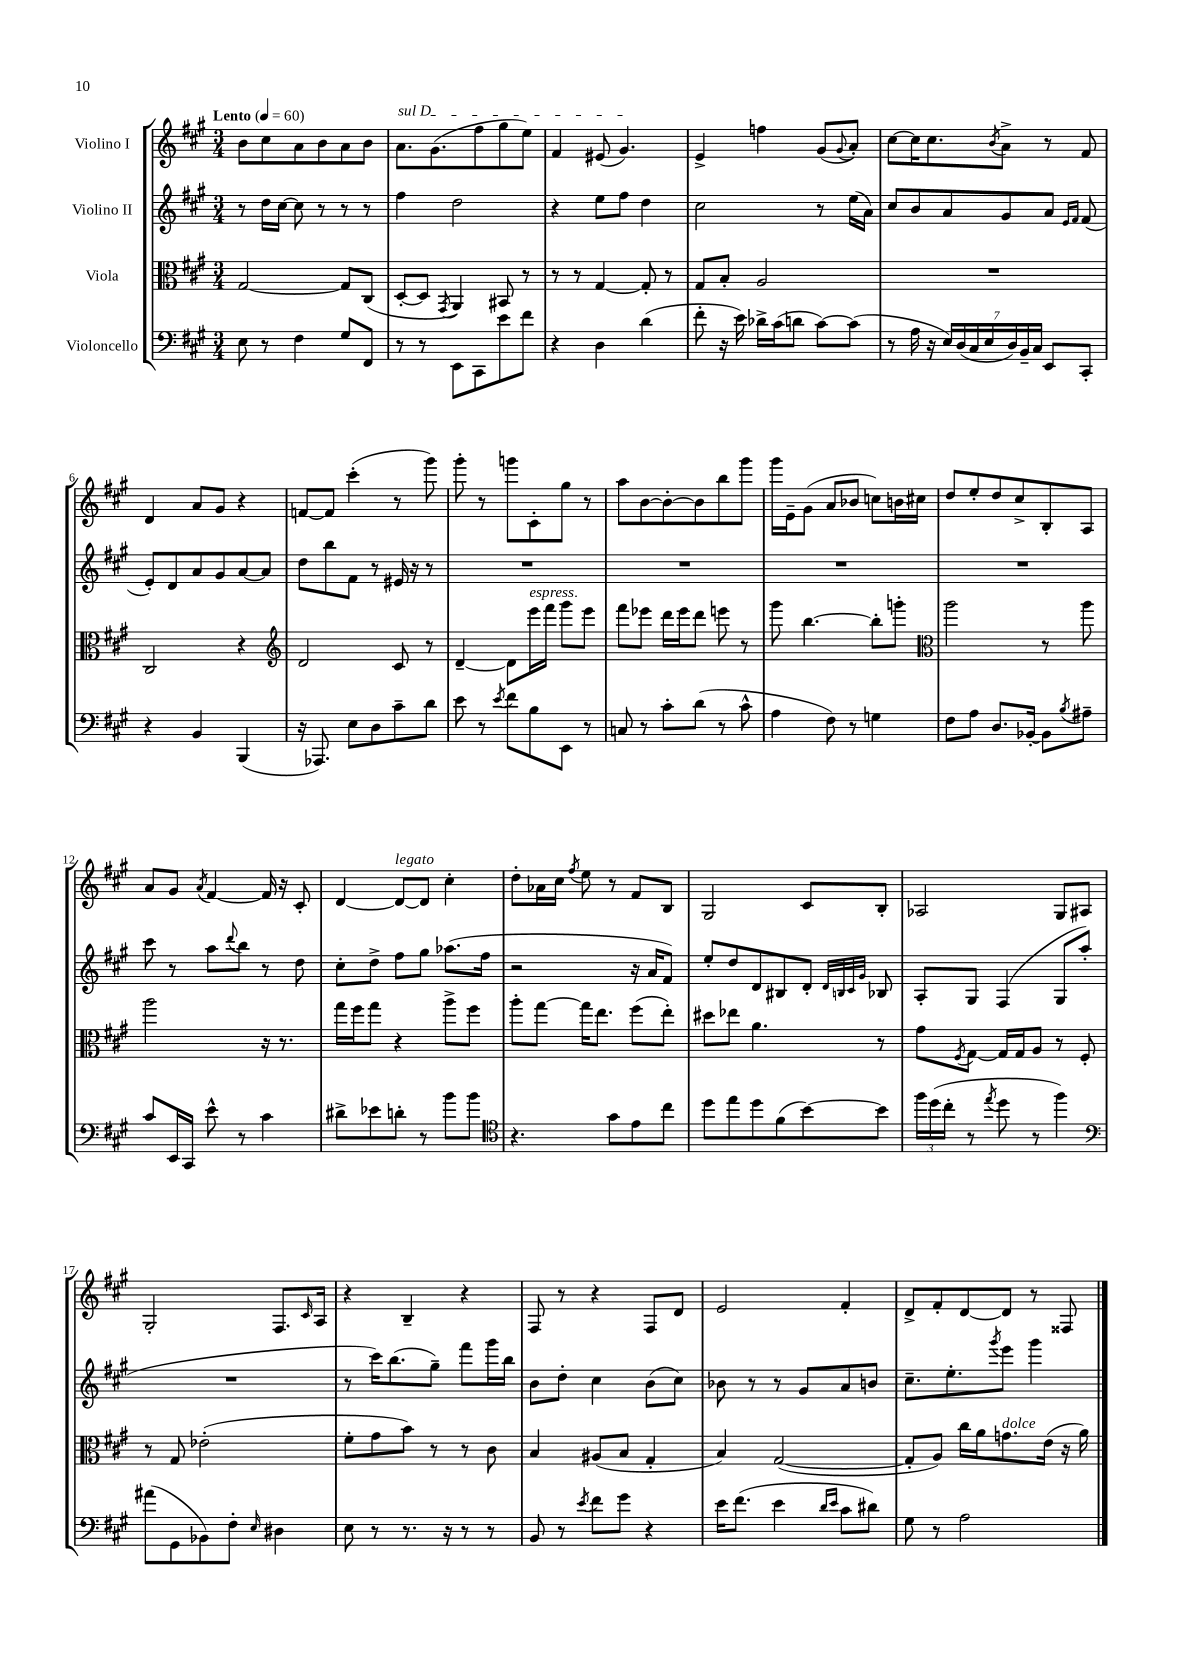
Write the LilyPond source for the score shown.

<<
\new StaffGroup <<
\new Staff = "s0" \with { instrumentName = "Violino I" } {
    \clef treble \key a \major \numericTimeSignature \time 3/4 \tempo "Lento" 4 = 60
    b'8 cis''8 a'8 b'8 a'8 b'8 |
    \once \override TextSpanner.bound-details.left.text = \markup { \italic "sul D" } a'8.\startTextSpan gis'8.( fis''8 gis''8 e''8) |
    fis'4 eis'8( gis'4.\stopTextSpan) |
    e'4-> f''4 gis'8( \appoggiatura { gis'8 } a'8-.) |
    cis''8~ cis''16 cis''8. \acciaccatura { b'8 } a'8-> r8 fis'8 |
    d'4 a'8 gis'8 r4 |
    f'8~ f'8 cis'''4-.( r8 gis'''8) |
    gis'''8-. r8 g'''8 cis'8-. gis''8 r8 |
    a''8 b'8~ b'8~-. b'8 b''8 gis'''8 |
    gis'''16 e'16-- gis'8( a'8 bes'8 c''8) b'16 cis''16 |
    d''8 e''8-. d''8 cis''8-> b8-. a8 |
    a'8 gis'8 \acciaccatura { a'8 } fis'4~ fis'16 r16 cis'8-. |
    d'4~ d'8~^\markup { \italic "legato" } d'8 cis''4-. |
    d''8-. aes'16 cis''16 \acciaccatura { fis''8 } e''8 r8 fis'8 b8 |
    gis2 cis'8 b8-. |
    aes2 gis8 ais8 |
    gis2-. fis8. \grace { cis'16 } a16 |
    r4 b4-- r4 |
    fis8 r8 r4 fis8 d'8 |
    e'2 fis'4-. |
    d'8-> fis'8-. d'8~ d'8 r8 fisis8 \bar "|." |
}
\new Staff = "s1" \with { instrumentName = "Violino II" } {
    \clef treble \key a \major \numericTimeSignature \time 3/4
    r8 d''16 cis''16~ cis''8 r8 r8 r8 |
    fis''4 d''2 |
    r4 e''8 fis''8 d''4 |
    cis''2 r8 e''16( a'16) |
    cis''8 b'8 a'8 gis'8 a'8 \grace { e'16 fis'16 } fis'8( |
    e'8-.) d'8 a'8 gis'8 a'8~ a'8 |
    d''8 b''8 fis'8 r8 eis'16 r16 r8 |
    R2. |
    R2. |
    R2. |
    R2. |
    cis'''8 r8 a''8 \appoggiatura { d'''8 } b''8 r8 d''8 |
    cis''8-. d''8-> fis''8 gis''8 aes''8.( fis''16 |
    r2 r16 a'16 fis'8) |
    e''8-. d''8 d'8 bis8 d'8-. \grace { d'32 b32 cis'32 gis'32 } bes8 |
    a8-. gis8 fis4( gis8 a''8-. |
    R2. |
    r8 cis'''16) b''8.( gis''8--) fis'''8 gis'''16 b''16 |
    b'8 d''8-. cis''4 b'8( cis''8) |
    bes'8 r8 r8 gis'8 a'8 b'8 |
    cis''8.-- e''8.-. \acciaccatura { gis'''8 } e'''8 gis'''4 \bar "|." |
}
\new Staff = "s2" \with { instrumentName = "Viola" } {
    \clef alto \key a \major \numericTimeSignature \time 3/4
    gis2~ gis8 cis8( |
    d8~-. d8 \acciaccatura { gis,8 } a,4) bis,8 r8 |
    r8 r8 gis4~ gis8-. r8 |
    gis8 b8-. a2 |
    R2. |
    cis2 r4 |
    \clef treble d'2 cis'8 r8 |
    d'4~-- d'8 e'''16^\markup { \italic "espress." } fis'''16 gis'''8 e'''8 |
    fis'''8 ees'''8 d'''16 ees'''16 d'''8 e'''8 r8 |
    gis'''8 b''4.~ b''8-. g'''8-. |
    \clef alto a''2 r8 a''8 |
    a''2 r16 r8. |
    gis''16 fis''16 gis''8 r4 a''8-> fis''8 |
    a''8-. gis''8~ gis''16 e''8. fis''8( e''8-.) |
    dis''8 ees''8 a'4. r8 |
    gis'8 \acciaccatura { fis8 } gis8~ gis16 gis16 a8 r8 fis8-. |
    r8 gis8 ees'2-.( |
    fis'8-. gis'8 b'8) r8 r8 cis'8 |
    b4 ais8( b8 gis4-. |
    b4) gis2~( |
    gis8-. a8) cis''16 a'16 g'8.^\markup { \italic "dolce" } e'16( r16 a'16) \bar "|." |
}
\new Staff = "s3" \with { instrumentName = "Violoncello" } {
    \clef bass \key a \major \numericTimeSignature \time 3/4
    e8 r8 fis4 gis8 fis,8 |
    r8 r8 e,8 cis,8 e'8 fis'8 |
    r4 d4 d'4( |
    fis'8-. r16 e'16) des'16-> cis'16( d'8 cis'8~) cis'8( |
    r8 a16 r16 \tuplet 7/4 { e16) d16( cis16 e16 d16) b,16-- cis16 } e,8 cis,8-. |
    r4 b,4 b,,4( |
    r16 aes,,8.) e8 d8 cis'8-- d'8 |
    e'8 r8 \acciaccatura { e'8 } fis'8 b8 e,8 r8 |
    c8 r8 cis'8-. d'8( r8 cis'8-^ |
    a4 fis8) r8 g4 |
    fis8 a8 d8. bes,16~-. bes,8 \acciaccatura { b8 } ais8-- |
    cis'8 e,16 cis,16 e'8-^ r8 cis'4 |
    dis'8-> ees'8 d'8-. r8 b'8 b'8 |
    \clef tenor r4. gis'8 e'8 cis''8 |
    d''8 e''8 d''8 fis'8( b'8~) b'8 |
    \tuplet 3/2 { fis''16 d''16( cis''16-. } r8 \acciaccatura { e''8 } d''8 r8 fis''4) |
    \clef bass ais'8( gis,8 bes,8) fis8-. \grace { e16 } dis4 |
    e8 r8 r8. r16 r8 r8 |
    b,8 r8 \acciaccatura { e'8 } fis'8 gis'8 r4 |
    e'16 fis'8.( e'4 \grace { d'16 e'16 } cis'8 dis'8) |
    gis8 r8 a2 \bar "|." |
}
>>
>>
